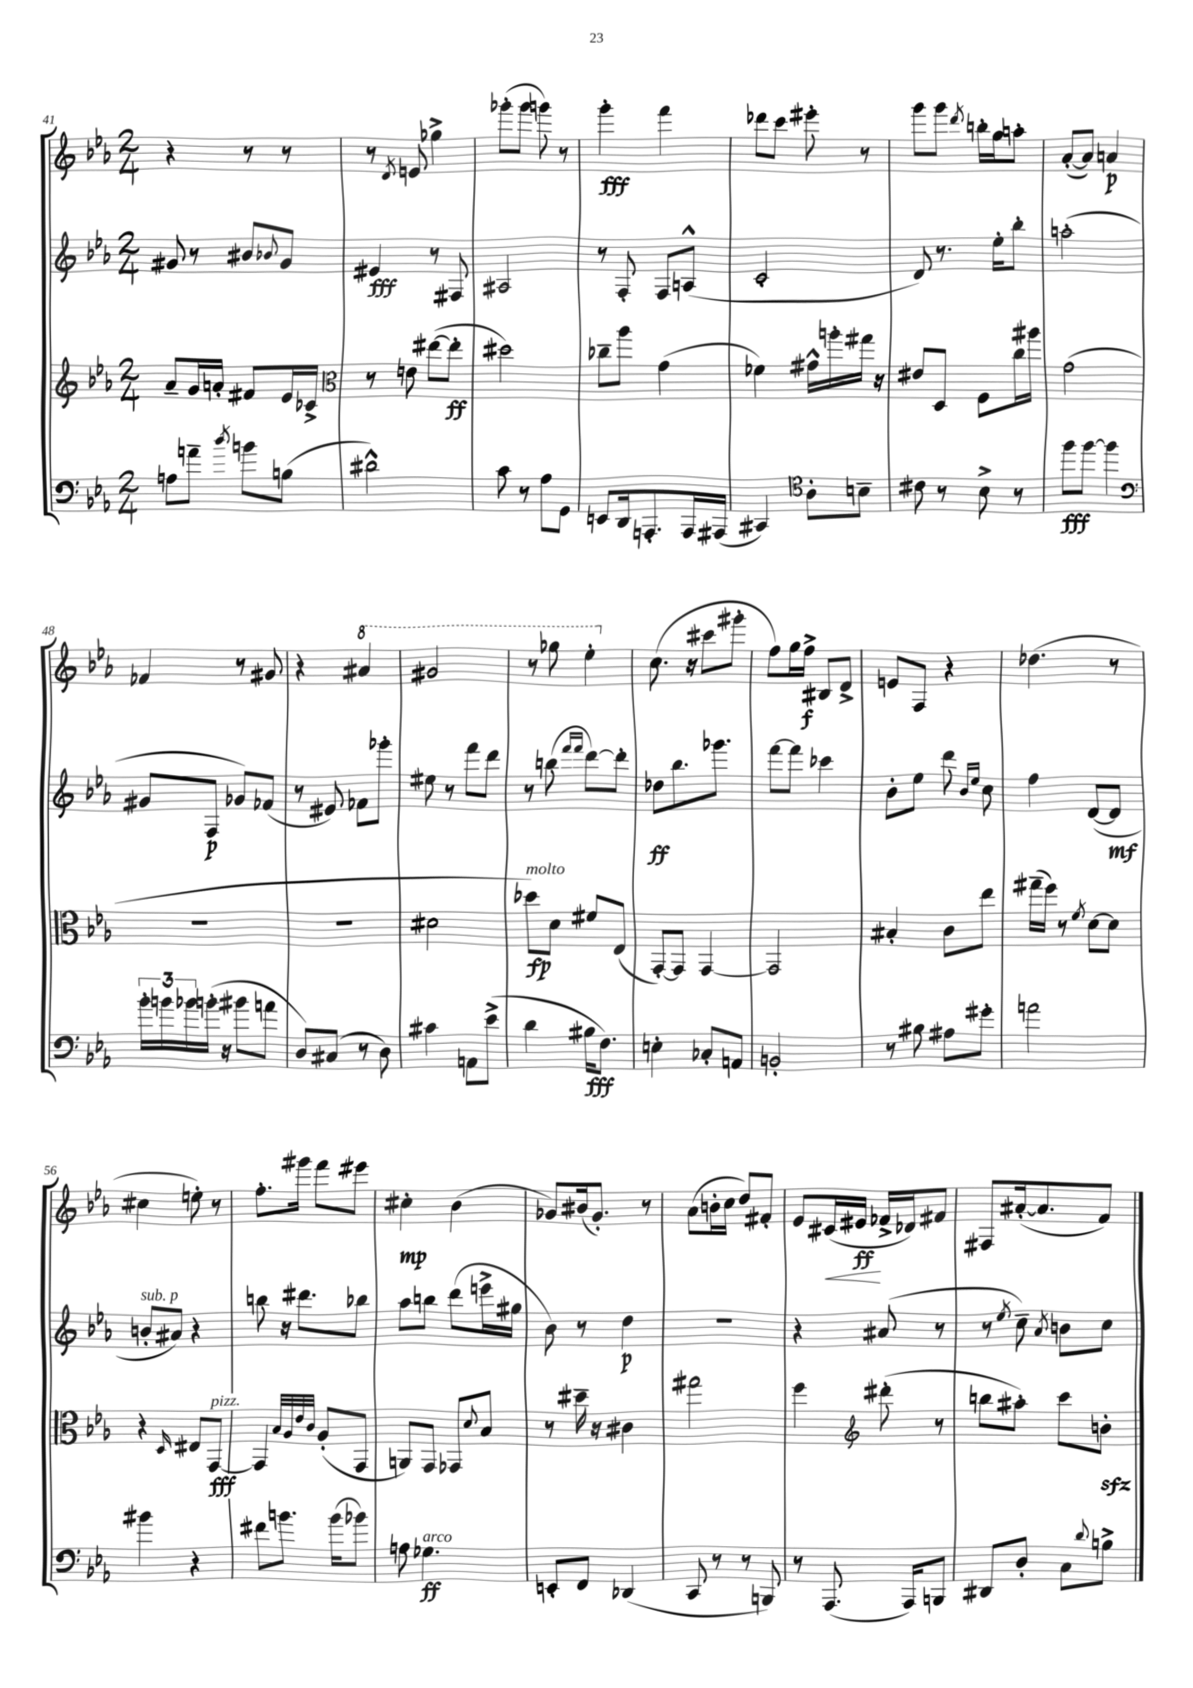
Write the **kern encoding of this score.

**kern	**kern	**kern	**kern
*staff4	*staff3	*staff2	*staff1
*clefF4	*clefG2	*clefG2	*clefG2
*k[b-e-a-]	*k[b-e-a-]	*k[b-e-a-]	*k[b-e-a-]
*M2/4	*M2/4	*M2/4	*M2/4
8A	8a-~	8g#	4r
8a~	16g	8r	.
.	16a'	.	.
8qdd	.	.	.
8b	8f#	8b#	8r
.	.	8qqb-	.
(8B	16e-	8g#	8r
.	16c-^	.	.
=	=	=	=
*	*clefC3	*	*
2d#^^)	8r	4e#	8r
.	.	.	8qd
.	8e	.	8e
.	([8ee#	8r	4gg-^
.	8ee#']	8F#	.
=	=	=	=
8c	2dd#)	2A#	(8ggg-'
8r	.	.	8ggg-
8A-	.	.	8ggg)
8GG	.	.	8r
=	=	=	=
8EE	8cc-~	8r	4ggg'
16DD	8aa-	8F'	.
8.AAA'	.	.	.
.	(4g	8F	4fff
16AAA	.	(8A^^	.
(16AAA#	.	.	.
=	=	=	=
4CC#)	4f-)	2c'	8ddd-
.	.	.	8ccc
*clefC4	*	*	*
8A-'	16g#^^	.	8eee#'
.	16aa'	.	.
8B~	16gg#	.	8r
.	16r	.	.
=	=	=	=
8c#	8e#	8d)	8ggg
8r	8D	8.r	8ggg
.	.	.	8qddd
8B-^	8F	.	16bb'
.	.	16ee-'	16gg
8r	16cc	8bb-'	8aa'
.	16aa#	.	.
=	=	=	=
8ff	(2g	(2aa'	([8a-'
[8ff	.	.	8a-])
4ff]	.	.	4a
=	=	=	=
*clefF4	*	*	*
24b-'	2r	8g#	4f-
24b	.	.	.
24b-	.	.	.
(16b'	.	8F	.
16r	.	.	.
8b#	.	8g-)	8r
8a	.	(8f-	8g#
=	=	=	=
8D)	2r	8r	4r
(8C#	.	8e#)	.
8r	.	8f-	4aa#
8D)	.	8ggg-'	.
=	=	=	=
4c#	2d#	8ee#	2gg#
.	.	8r	.
8AA	.	8fff	.
(8e-^	.	8ddd	.
=	=	=	=
4d	8dd-)	8r	8r
.	8d	(8bb	8ggg-
.	.	16qqfff	.
.	.	16qqfff	.
16B#	8f#	[8ddd)	4eee-'
8.F)	.	.	.
.	(8E-	8ddd']	.
=	=	=	=
4E'	[8GG')	8dd-	(8.cc
.	8GG]	8.bb-	.
.	.	.	16r
8C-'	[4GG	.	8ccc#
.	.	8.ggg-	.
8AA	.	.	8ggg#'
=	=	=	=
2BB'	2GG]	[8fff	8ff)
.	.	8fff]	16gg
.	.	.	16ff^
.	.	4ccc-	8B#
.	.	.	8d^
=	=	=	=
8r	4B#'	8b-'	8e
8B#	.	8ee-	8F
8A#	8c	8ddd	4r
.	.	16qqb-	.
.	.	16qqee-	.
8g#'	8ee-	8cc	.
=	=	=	=
2a	(16gg#~	4ff	(4.dd-
.	16ff)	.	.
.	8r	.	.
.	8qf	.	.
.	[8d	([8d	.
.	8d]	8d]	8r
=	=	=	=
4b#	4r	8b'	4cc#
.	.	8a#)	.
.	16qqD	.	.
4r	8E#	4r	8ee')
.	[8GG	.	8r
=	=	=	=
8f#	4GG]	8bb	8.ff'
8.b	.	16r	.
.	.	8.ddd#	16ggg#
.	32qqB-	.	.
.	32qqA-	.	.
.	32qqe-	.	.
.	32qqc	.	.
.	(8A-'	.	8fff
(16b	.	.	.
8b-)	8GG	8bb-	8eee#
=	=	=	=
8A	8AA)	8aa-	4cc#'
4.G-	8GG	8bb	.
.	8GG-	(8ddd	(4b-
.	8qqd	.	.
.	8B-	16eee^	.
.	.	16gg#	.
=	=	=	=
8EE'	8r	8b-)	8g-)
8FF	16dd#~	8r	(16b#
.	16r	.	8.g-')
(4DD-	4c#	4dd	.
.	.	.	8r
=	=	=	=
8CC	2gg#	2r	(8a-
8r	.	.	16b'
.	.	.	16cc
8r	.	.	8dd)
8BBB)	.	.	8f#'
=	=	=	=
8r	4ff	4r	8e-
(8.AAA-	.	.	(16c#
.	.	.	16e#
*	*clefG2	*	*
.	(8ddd#'	(8a#	16f-^
16AAA-)	.	.	16d-)
8BBB	8r	8r	8f#
=	=	=	=
8DD#	8bb	8r	8F#
.	.	8qee-	.
8D'	8aa#')	8cc~)	([16a#'
.	.	.	8.a#]
.	.	8qa-	.
8C	8ccc	8b	.
8qqd	.	.	.
8B^	8b'	8cc	8f)
==	==	==	==
*-	*-	*-	*-
